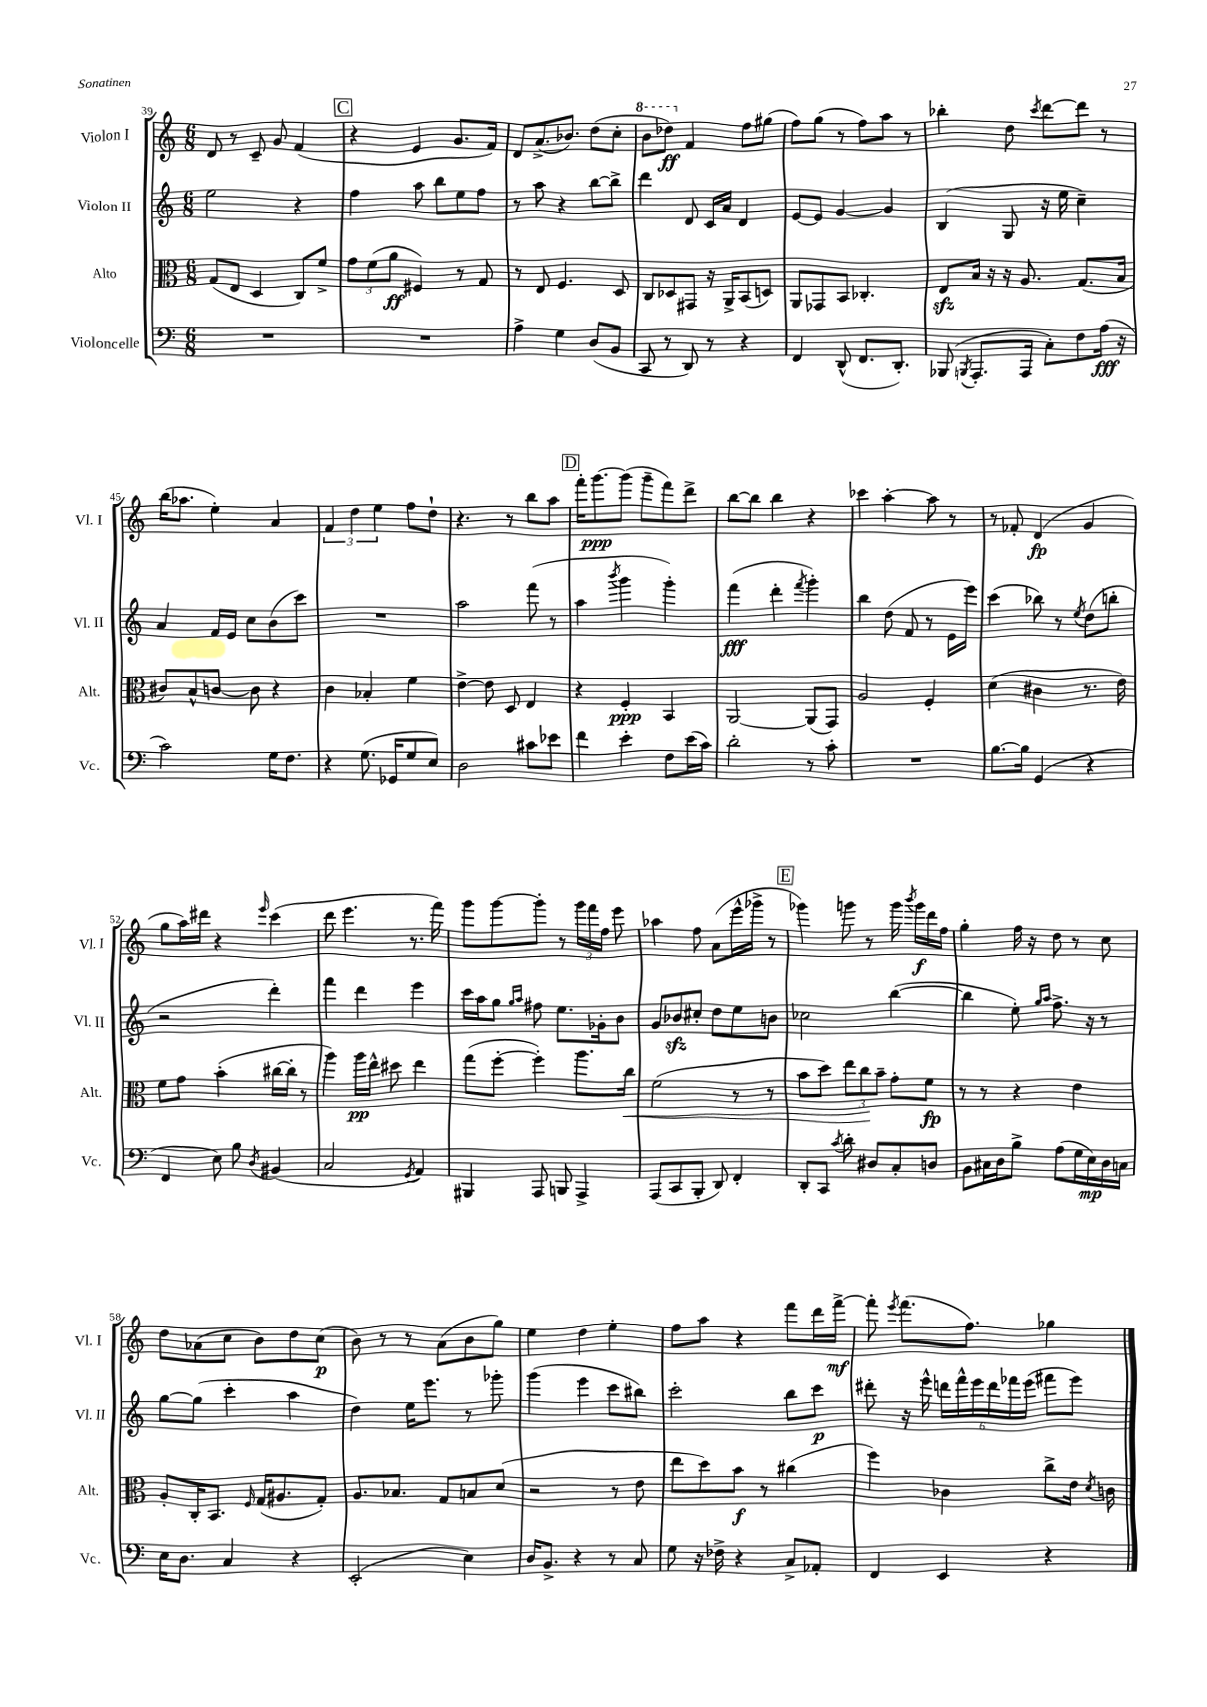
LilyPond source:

<<
\new StaffGroup <<
\new Staff = "s0" \with { instrumentName = "Violon I" shortInstrumentName = "Vl. I" } {
    \clef treble \key c \major \numericTimeSignature \time 6/8
    \autoBeamOff d'8 r8 c'8-- g'8 f'4( |
    \mark \markup { \box "C" } r4 e'4 g'8.[ f'16]) |
    d'8[ a'8.->( bes'8.]) d''8[( c''8]-. |
    \ottava #1 b''8[ des'''8]\ff) \ottava #0 f'4 f''8[ gis''8]( |
    f''8[) g''8]( r8 f''8[) a''8] r8 |
    bes''4-. d''8 \acciaccatura { c'''8 } d'''8[~ d'''8] r8 |
    b''16[( aes''8.] e''4-.) a'4 |
    \tuplet 3/2 { f'4 d''4 e''4 } f''8[ d''8]-! |
    r4. r8 b''8[ a''8] |
    \mark \markup { \box "D" } f'''16[-. g'''8.~\ppp g'''8]( g'''8[-- f'''8) d'''8]-> |
    b''8[~ b''8] b''4 r4 |
    ces'''4 a''4~-. a''8 r8 |
    r8 fes'8-. d'4\fp( g'4 |
    g''8[ a''16) dis'''16] r4 \grace { e'''16 } c'''4( |
    d'''8 e'''4. r8. f'''16) |
    g'''8[ g'''8~ g'''8]-. r8 \tuplet 3/2 { g'''16[ f'''16 f''16] } e'''8 |
    aes''4 f''8 a'8[( e'''16-^ ges'''16]-> r8 |
    \mark \markup { \box "E" } ges'''4) g'''8 r8 g'''16 \acciaccatura { b'''8 } g'''16[\f d'''16 f''16] |
    g''4-. f''16 r16 d''8 r8 c''8 |
    d''8[ aes'8( c''8] b'8[) d''8 c''8]\p( |
    b'8) r8 r8 a'8[( b'8 g''8]) |
    e''4 d''4 e''4-. |
    f''8[ a''8] r4 f'''8[ d'''16 f'''16]~->\mf |
    f'''8-. \acciaccatura { e'''8 } f'''8.[( f''8.]) ges''4 \bar "|." |
}
\new Staff = "s1" \with { instrumentName = "Violon II" shortInstrumentName = "Vl. II" } {
    \clef treble \key c \major \numericTimeSignature \time 6/8
    \autoBeamOff e''2 r4 |
    \mark \markup { \box "C" } f''4 a''8 b''8[ e''8 f''8] |
    r8 a''8 r4 b''8[~ b''8]-> |
    d'''4 d'8 c'16[ a'16] d'4 |
    e'8[~ e'8] g'4~ g'4 |
    b4( g8 r16 e''16 c''4--) |
    a'4 f'16[ e'16] c''8[ b'8( c'''8]) |
    R2. |
    a''2 f'''8( r8 |
    \mark \markup { \box "D" } a''4 \acciaccatura { b'''8 } g'''4 g'''4-.) |
    f'''4\fff( d'''4-. \acciaccatura { f'''8 } g'''4-.) |
    b''4 d''8( f'8 r8 e'16[ e'''16]) |
    c'''4( bes''8) r8 \acciaccatura { e''8 } d''8[( b''8]-. |
    r2 d'''4-.) |
    f'''4 d'''4 e'''4 |
    c'''16[ a''16 g''8] \grace { g''16[ a''16] } fis''8 e''8.[ ges'16-. b'8] |
    g'8[ bes'8\sfz cis''8]-. d''8[ e''8 b'8] |
    \mark \markup { \box "E" } ces''2 b''4~( |
    b''4 e''8-.) \grace { g''16[ a''16] } f''8.-> r16 r8 |
    g''8[~ g''8]( c'''4-. a''4 |
    d''4) e''16[ e'''8.] r8 ges'''8-. |
    g'''4( e'''4 c'''8[ bis''8]) |
    c'''2-. b''8[ c'''8]\p |
    dis'''8-. r16 e'''16-^ \tuplet 6/4 { d'''16[ f'''16-^ e'''16 d'''16 fes'''16 e'''16]( } fis'''8[ e'''8]) \bar "|." |
}
\new Staff = "s2" \with { instrumentName = "Alto" shortInstrumentName = "Alt." } {
    \clef alto \key c \major \numericTimeSignature \time 6/8
    \autoBeamOff g8[( e8] d4 c8[) f'8]-> |
    \mark \markup { \box "C" } \tuplet 3/2 { g'8[ f'8( a'8]\ff } fis4) r8 g8 |
    r8 e8 f4. d8 |
    c8[ des8 gis,8] r16 a,16[-> b,8( d8]) |
    a,8[ ges,8 b,8] ces4.-. |
    e8[\sfz b16] r16 r16 a8. g8.[( b16] |
    cis'8[) b8-^ c'8]~ c'8 r4 |
    c'4 bes4-. f'4 |
    e'4~-> e'8 d8 e4 |
    \mark \markup { \box "D" } r4 f4-.\ppp b,4 |
    a,2~ a,8[( g,8]) |
    a2 f4-. |
    d'4( cis'4 r8. e'16) |
    f'8[ g'8] b'4-.( cis''16[~ cis''16]-. r8 |
    a''4) a''16[\pp e''16]-^ dis''8 e''4 |
    g''8[( f''8]~-. f''4-.) a''8.[ c''16]\< |
    f'2( r8 r8 |
    \mark \markup { \box "E" } b'8[ d''8]) \tuplet 3/2 { e''8[ c''8\! b'8]-- } g'8[-. f'8]\fp |
    r8 r8 r4 e'4 |
    a8[-. c16-. b,8.] \grace { f16 } g16[( ais8. g8]-.) |
    a8.[ bes8.] g8[ b8 d'8]( |
    r2 r8 e'8 |
    e''8[ d''8) b'8]\f r8 cis''4( |
    f''4) ces'4 c''8[-> e'16] \acciaccatura { d'8 } c'16 \bar "|." |
}
\new Staff = "s3" \with { instrumentName = "Violoncelle" shortInstrumentName = "Vc." } {
    \clef bass \key c \major \numericTimeSignature \time 6/8
    \autoBeamOff R2. |
    \mark \markup { \box "C" } R2. |
    a4-> g4 d8[( b,8] |
    c,8 r8 d,8) r8 r4 |
    f,4 d,8-^( f,8.[ d,8.]-.) |
    bes,,8( \acciaccatura { b,,8 } a,,8.[-. a,,16] c8[-.) f8 a16]\fff( r16 |
    c'2) g16[ f8.] |
    r4 g8.( ges,16[ g8 e8]) |
    d2 cis'8[ ees'8] |
    \mark \markup { \box "D" } f'4 e'4-. f8[ e'16( c'16]) |
    d'2-. r8 c'8-. |
    R2. |
    b8.[~ b16] g,4( r4 |
    f,4 e8) b8 \acciaccatura { d8 } bis,4( |
    c2 \acciaccatura { g,8 } a,4) |
    bis,,4 a,,8 b,,8 a,,4-> |
    a,,8[( c,8 b,,8]-. d,8) f,4-. |
    \mark \markup { \box "E" } d,8[-. c,8] \acciaccatura { c'8 } d'8-. dis8[ c8-. d8] |
    b,8[ cis16 d16 b8]-> a8[( g16 e16\mp) d16 c16] |
    e16[ d8.] c4 r4 |
    e,2-.( e4) |
    d16[ b,8.]-> r4 r8 c8 |
    g8 r16 fes16-> r4 c8[-> aes,8]-. |
    f,4 e,4 r4 \bar "|." |
}
>>
>>
\layout { \context { \Score currentBarNumber = #39 } }
